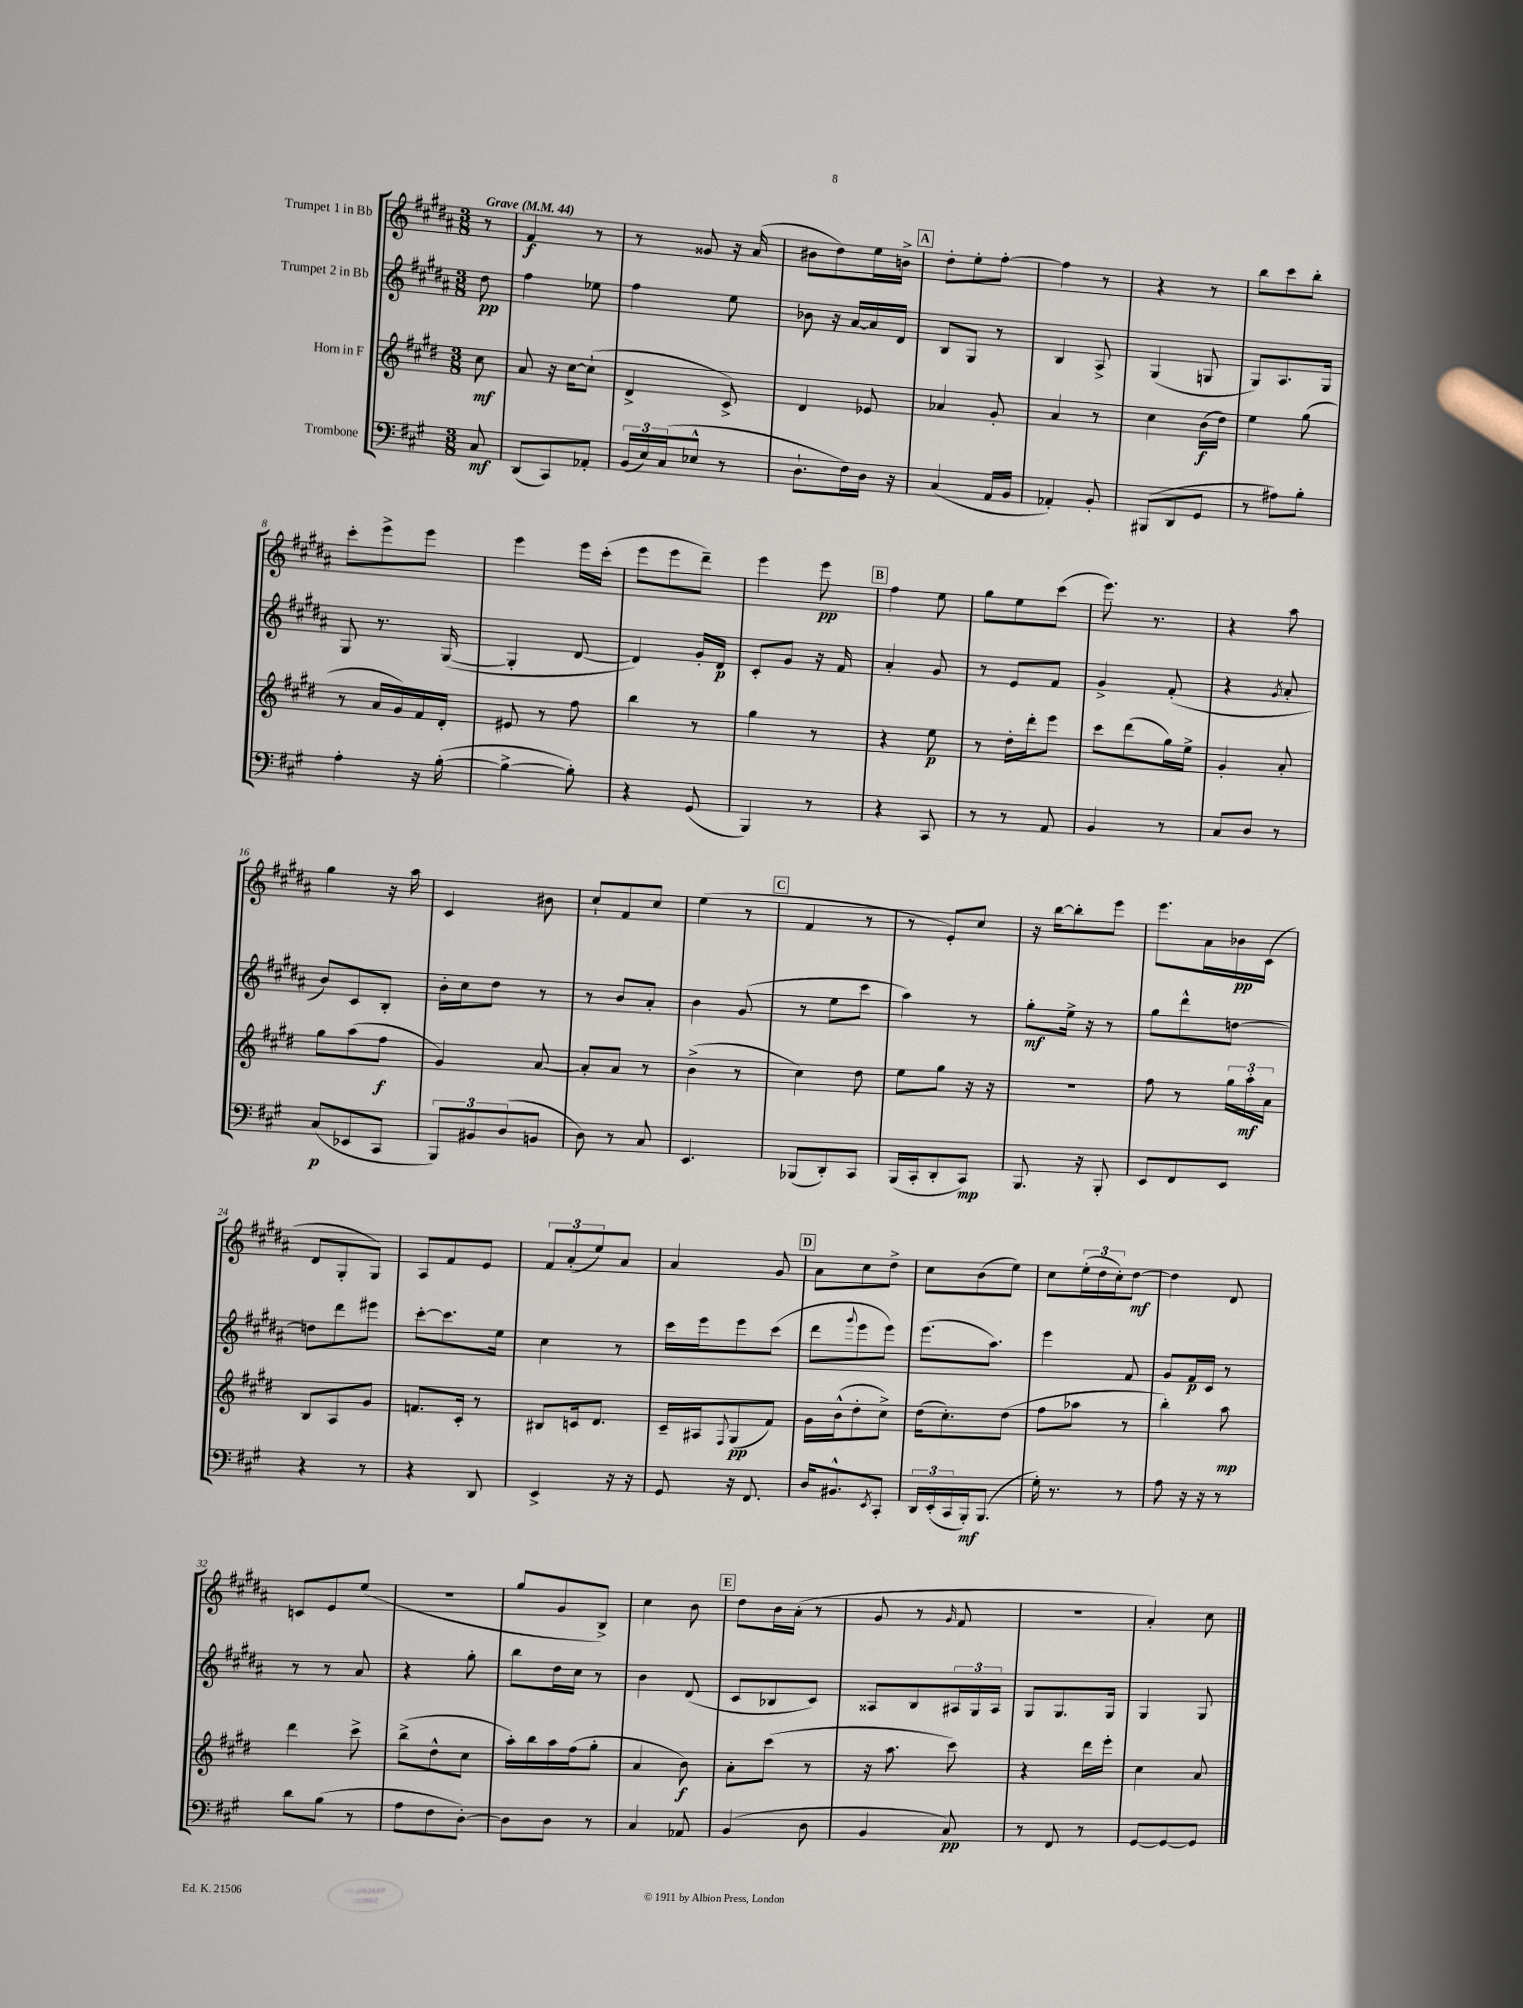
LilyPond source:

<<
\new StaffGroup <<
\new Staff = "s0" \with { instrumentName = "Trumpet 1 in Bb" } {
    \clef treble \key b \major \numericTimeSignature \time 3/8 \partial 8 \tempo "Grave" 4 = 44
    r8 |
    fis'4\f r8 |
    r8 gisis'8 r16 ais'16( |
    bis'8 dis''8) e''16 b'16-> |
    \mark \markup { \box "A" } dis''8-. e''8-. fis''8~-. |
    fis''4 r8 |
    r4 r8 |
    b''8 cis'''8 b''8-. |
    cis'''8-. e'''8-> e'''8 |
    e'''4 e'''16 cis'''16-.( |
    e'''8 e'''8 dis'''8--) |
    e'''4 e'''8\pp |
    \mark \markup { \box "B" } fis''4 e''8 |
    gis''8 e''8 cis'''8( |
    e'''8.) r8. |
    r4 ais''8 |
    gis''4 r16 ais''16 |
    cis'4 bis'8 |
    cis''8-! fis'8 cis''8 |
    e''4( r8 |
    \mark \markup { \box "C" } fis'4 r8 |
    r8 e'8-.) cis''8 |
    r16 b''16~ b''8-. e'''8 |
    e'''8. ais'16 bes'16\pp cis'16( |
    dis'8 gis8-. gis8) |
    ais8 fis'8 e'8 |
    \tuplet 3/2 { fis'8 ais'8-.( e''8) } ais'8 |
    ais'4 gis'8 |
    \mark \markup { \box "D" } ais'8 cis''8 dis''8-> |
    cis''8 b'8( e''8) |
    cis''8 \tuplet 3/2 { e''16-.( dis''16 cis''16-.) } dis''8~\mf |
    dis''4 dis'8 |
    c'8 e'8 e''8( |
    R4. |
    gis''8 gis'8 b8->) |
    cis''4 b'8 |
    \mark \markup { \box "E" } dis''8 b'16 ais'16-.( r8 |
    gis'8 r8 \grace { gis'16 } fis'8 |
    R4. |
    ais'4-.) cis''8 \bar "|." |
}
\new Staff = "s1" \with { instrumentName = "Trumpet 2 in Bb" } {
    \clef treble \key b \major \numericTimeSignature \time 3/8 \partial 8
    dis''8\pp |
    fis''4 ees''8 |
    fis''4 e''8 |
    bes'8 r16 ais'16~ ais'16 dis'16 |
    \mark \markup { \box "A" } b8 gis8 r8 |
    b4 ais8-> |
    gis4( g8 |
    gis8) ais8. gis16 |
    gis8 r8. gis16~( |
    gis4-. dis'8~ |
    dis'4) gis'16-. dis'16\p |
    cis'8-. gis'8 r16 fis'16 |
    \mark \markup { \box "B" } ais'4-. gis'8 |
    r8 e'8 fis'8 |
    gis'4-> fis'8-.( |
    r4 \acciaccatura { gis'8 } ais'8-. |
    b'8) cis'8 b8-. |
    b'16-. cis''16 dis''8 r8 |
    r8 b'8 ais'8-. |
    b'4 gis'8( |
    \mark \markup { \box "C" } r8 e''8 cis'''8 |
    ais''4) r8 |
    gis''8-.\mf e''16-> r16 r8 |
    gis''8 dis'''8-^ d''8~ |
    d''8 dis'''8 eis'''8 |
    cis'''8~-. cis'''8. e''16 |
    cis''4 r8 |
    cis'''16 e'''16 e'''8 cis'''8( |
    \mark \markup { \box "D" } dis'''8 \appoggiatura { gis'''8 } e'''8 e'''8) |
    e'''8.( ais''8.) |
    e'''4 fis'8 |
    gis'8 fis'16\p cis'16 r8 |
    r8 r8 ais'8 |
    r4 gis''8-. |
    b''8 dis''16 cis''16 r8 |
    b'4 dis'8( |
    \mark \markup { \box "E" } cis'8 bes8 cis'8) |
    aisis8 b8 \tuplet 3/2 { ais16 gis16 ais16 } |
    gis8 gis8. gis16 |
    gis4 gis8 \bar "|." |
}
\new Staff = "s2" \with { instrumentName = "Horn in F" } {
    \clef treble \key e \major \numericTimeSignature \time 3/8 \partial 8
    cis''8\mf |
    a'8 r16 cis''16~ cis''8-!( |
    dis'4-> cis'8->) |
    dis'4 ees'8 |
    \mark \markup { \box "A" } aes'4 gis'8-. |
    a'4 r8 |
    cis''4 b'16\f( dis''16) |
    e''4 gis''8( |
    r8 a'16 gis'16) fis'16 dis'16-. |
    eis'8 r8 fis''8 |
    b''4 r8 |
    gis''4 r8 |
    \mark \markup { \box "B" } r4 e''8\p |
    r8 dis''16-. dis'''16-. e'''8 |
    cis'''8 dis'''8( gis''16) e''16-> |
    gis'4-. a'8-. |
    gis''8 a''8( fis''8\f |
    gis'4) a'8~ |
    a'8-. a'8 r8 |
    b'4->( r8 |
    \mark \markup { \box "C" } cis''4) dis''8 |
    e''8 gis''8 r16 r16 |
    R4. |
    fis''8 r8 \tuplet 3/2 { gis''16 a''16-.\mf a'16 } |
    b8 a8 gis'8 |
    f'8. cis'16-. r8 |
    bis8 c'16 dis'8. |
    cis'16-- ais16 \appoggiatura { fis8 } gis8\pp( fis'8) |
    \mark \markup { \box "D" } gis'16 b'16-^( dis''8-. cis''8->) |
    dis''16( cis''8.-.) dis''8( |
    fis''8 aes''8 r8 |
    b''4-.) a''8\mp |
    dis'''4 cis'''8-> |
    b''8->( dis''8-^ cis''8 |
    a''16-.) b''16 a''16 fis''16( gis''8-. |
    a'4 b'8\f) |
    \mark \markup { \box "E" } a'8-. cis'''8( r8 |
    r16 a''8. cis'''8) |
    r4 dis'''16 e'''16-. |
    cis''4 a'8 \bar "|." |
}
\new Staff = "s3" \with { instrumentName = "Trombone" } {
    \clef bass \key a \major \numericTimeSignature \time 3/8 \partial 8
    cis8\mf |
    d,8( cis,8) aes,8-. |
    \tuplet 3/2 { b,16( e16) cis16( } ees8-^ r8 |
    d8.-! fis16) d16 r16 |
    \mark \markup { \box "A" } cis4( a,16 b,16 |
    aes,4-.) b,8-. |
    bis,,8( d,8 gis,8 |
    r8 ais8) b8-. |
    a4-. r16 b16~-.( |
    b4~-> b8-.) |
    r4 gis,8( |
    b,,4) r8 |
    \mark \markup { \box "B" } r4 cis,8 |
    r8 r8 a,8 |
    b,4 r8 |
    cis8 d8 r8 |
    cis8\p( ees,8 cis,8 |
    \tuplet 3/2 { b,,8) bis,8 d8( } b,8 |
    d8) r8 cis8 |
    e,4. |
    \mark \markup { \box "C" } bes,,8( d,8-.) cis,8 |
    b,,16( cis,16-. d,8-. cis,8\mp) |
    b,,8. r16 b,,8-. |
    e,8 fis,8 e,8 |
    r4 r8 |
    r4 d,8 |
    e,4-> r16 r16 |
    gis,8 r16 fis,8. |
    \mark \markup { \box "D" } d16 bis,8.-^ \acciaccatura { e,8 } cis,8-. |
    \tuplet 3/2 { d,16 e,16-.( cis,16 } b,,16-.\mf) b,,8.( |
    gis16-.) r8. r8 |
    a8 r16 r16 r8 |
    d'8 b8( r8 |
    a8 fis8 d8~-.) |
    d8 d8 r8 |
    cis4 aes,8 |
    \mark \markup { \box "E" } b,4( d8 |
    b,4 cis8\pp) |
    r8 fis,8 r8 |
    gis,8~ gis,8~ gis,8 \bar "|." |
}
>>
>>
